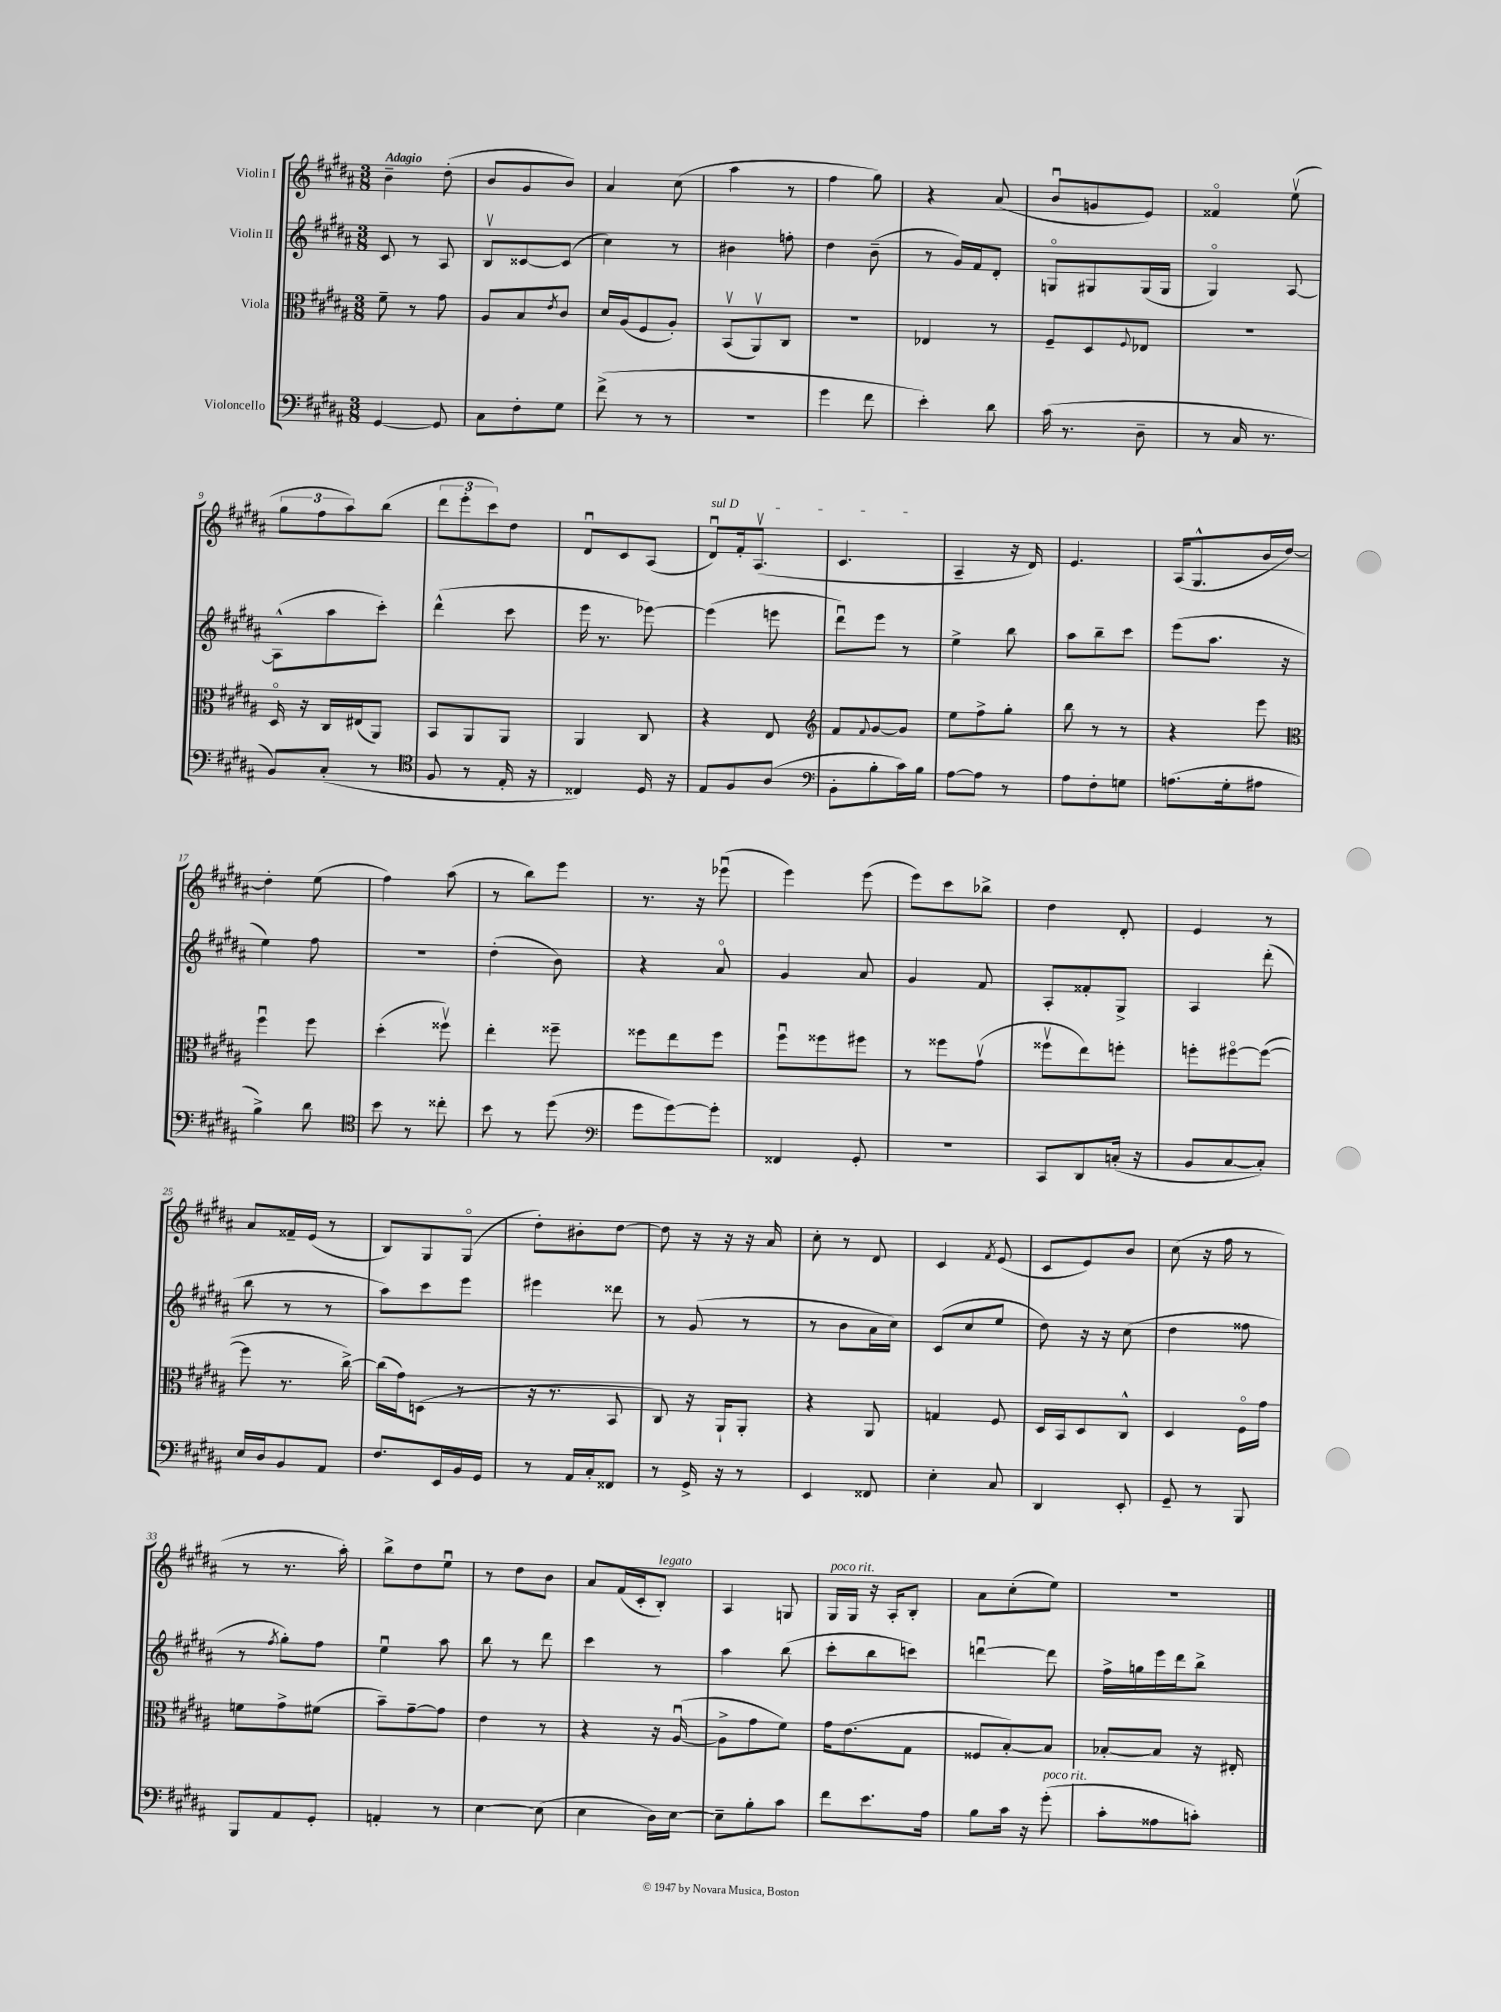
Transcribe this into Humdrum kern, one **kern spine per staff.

**kern	**kern	**kern	**kern
*staff4	*staff3	*staff2	*staff1
*clefF4	*clefC3	*clefG2	*clefG2
*k[f#c#g#d#a#]	*k[f#c#g#d#a#]	*k[f#c#g#d#a#]	*k[f#c#g#d#a#]
*M3/8	*M3/8	*M3/8	*M3/8
[4GG#/	8f#~\	8c#/	4b~\
.	8r	8r	.
8GG#/]	8g#\	8A#/	(8dd#'\
=	=	=	=
8C#\L	8A#/L	8Bv/L	8b/L
8F#'\	8B/	[8c##/	8g#/
.	8qe/	.	.
8G#\J	8c#/J	(8c##/]J	8b/J)
=	=	=	=
(8f#^\	16d#/LL	4cc#\)	4a#/
.	(16A#/J	.	.
8r	8F#/	.	.
8r	8A#'/J)	8r	(8cc#\
=	=	=	=
4.r	(8BBv/L	4b#\	4aa#\
.	8AA#v/)	.	.
.	8C#/J	8ff'\	8r
=	=	=	=
4g#\	4.r	4dd#\	4ff#\
8f#\	.	(8b~\	8gg#\)
=	=	=	=
4e'\)	4E-/	8r	4r
.	.	16g#/LL)	.
.	.	16f#/J	.
8d#\	8r	8d#'/J	(8a#/
=	=	=	=
(16c#\	8F#~/L	8Go/L	8bu/L
8.r	.	.	.
.	8D#/	8G#/	8g/
.	8qqF#/	.	.
8D#~\	8E-/J	(16G#/L	8e/J)
.	.	16G#/JJ	.
=	=	=	=
8r	4.r	4G#o/)	4f##o/
16C#/	.	.	.
8.r	.	.	.
.	.	[8A#/	(8eev\
=	=	=	=
8BB/L)	16D#o/	(8A#^^\]L	12gg#\L
.	16r	.	.
.	.	.	12ff#\
(8C#'/J	16C#/LL	8aa#\	.
.	.	.	12aa#\)
.	(16E#/J	.	.
8r	8AA#/J)	8ccc#'\J)	(8bb\J
=	=	=	=
*clefC4	*	*	*
8F#/	8BB/L	(4ddd#^^\	12ddd#\L
.	.	.	12eee'\
8r	8AA#/	.	.
.	.	.	12ccc#\)
16E'/	8AA#/J	8ccc#\	8dd#\J
16r	.	.	.
=	=	=	=
4C##/)	4AA#/	16eee\	8d#u/L
.	.	8.r	.
.	.	.	8c#/
16D#/	8C#/	[8eee-\)	(8A#/J
16r	.	.	.
=	=	=	=
8E/L	4r	(4eee-\]	8d#u/L)
8F#/	.	.	16f#'/k
.	.	.	(8.A#v/J
(8A#/J	8E/	8eee\	.
=	=	=	=
*clefF4	*clefG2	*	*
8BB'\L	8f#/L	8ddd#u\L)	4.c#/
.	8qqf#/	.	.
8B'\	[8g#/	8eee\J	.
16c#\L)	8g#/]J	8r	.
16B\JJ	.	.	.
=	=	=	=
[8A#\L	8ee\L	4ee^\	4A#~/
8A#\]J	8ff#^\	.	.
8r	8gg#'\J	8bb\	16r
.	.	.	16d#/)
=	=	=	=
8A#\L	8bb\	8aa#\L	4.e/
8F#'\	8r	8bb~\	.
8G\J	8r	8ccc#\J	.
=	=	=	=
(8.A\L	4r	(8eee\L	(16A#/LK
.	.	.	8.G#^^/
.	.	8.aa#\J	.
16G#'\k	.	.	.
8A#\J	8eee\	.	16b/L
.	.	16r	[16dd#/JJ)
=	=	=	=
*	*clefC3	*	*
4B^\)	4ff#u\	4ee\)	4dd#'\]
8d#\	8ff#\	8ff#\	(8ee\
=	=	=	=
*clefC4	*	*	*
8b\	(4dd#'\	4.r	4ff#\)
8r	.	.	.
8cc##'\	8ff##v\)	.	(8aa#\
=	=	=	=
8b\	4ee'\	(4dd#'\	8r
8r	.	.	8bb\L)
(8dd#\	8ff##~\	8b\)	8eee\J
=	=	=	=
*clefF4	*	*	*
8g#\L	8ff##\L	4r	8.r
[8g#\)	8ee\	.	.
.	.	.	16r
8g#'\]J	8ff##\J	8a#o/	(8eee-u\
=	=	=	=
4FF##/	8ff#u\L	4g#/	4eee\)
.	8ff##\	.	.
8GG#'/	8ff#\J	8a#/	(8eee\
=	=	=	=
4.r	8r	4g#/	8eee\L)
.	8ff##\L	.	8ccc#\
.	(8g#v\J	8f#/	8bb-^\J
=	=	=	=
8CC#/L	8ff##v\L	8A#'/L	4dd#\
8DD#/	8ee\)	8f##'/	.
(16C'/Jk	8ff'\J	8G#^/J	8d#'/
16r	.	.	.
=	=	=	=
8BB/L	8ff'\L	4A#/	4e/
[8C#/	[8ff#o\	.	.
8C#'/]J)	(8ff#\_J	(8ddd#'\	8r
=	=	=	=
16E/LL	8ff#\]	8bb\	8a#/L
16D#/J	.	.	.
8BB/	8.r	8r	16f##~/L
.	.	.	(16e/JJ
8AA#/J	.	8r	8r
.	[16cc#^\)	.	.
=	=	=	=
8.F#/L	(16cc#\]LL	8aa#\L)	8B/L)
.	16g#\J)	.	.
.	(8D\J	8ccc#\	8G#/
16EE/L	.	.	.
16BB/	8r	8eee\J	(8G#o/J
16GG#/JJ	.	.	.
=	=	=	=
8r	16r	4eee#\	8dd#'\L)
.	8.r	.	.
16AA#/LL	.	.	8b#'\
16C#'/J	.	.	.
8FF##/J	8BB/	8ddd##\	[8dd#\J
=	=	=	=
8r	8C#/)	8r	8dd#\]
16GG#^/	16r	(8g#/	16r
16r	16AA#`/LK	.	16r
8r	8AA#'/J	8r	16r
.	.	.	16a#/
=	=	=	=
4EE/	4r	8r	8cc#'\
.	.	8b\L	8r
8FF##/	8AA#/	16a#\L	8d#/
.	.	16cc#\JJ)	.
=	=	=	=
4E'\	4G/	(8c#/L	4c#/
.	.	8cc#/	.
.	.	.	8qf#/
8C#/	8F#/	8ee/J	(8e/
=	=	=	=
4DD#/	16D#/LL	8dd#\)	8c#/L
.	16BB/J	.	.
.	8D#/	16r	8e/)
.	.	16r	.
8EE'/	8C#^^/J	(8cc#\	8b/J
=	=	=	=
8GG#~/	4D#/	4dd#\	(8cc#\
8r	.	.	16r
.	.	.	16ff#\
8BBB/	16F#o\LL	8ff##\	8r
.	16g#\JJ	.	.
=	=	=	=
8BBB/L	8f\L	8r	8r
.	.	8qff#/	.
8AA#/	8g#^\	8gg#'\L)	8.r
8GG#'/J	(8f#\J	8ff#\J	.
.	.	.	16aa#'\)
=	=	=	=
4AA'/	8b~\L)	4eeu\	8bb^\L
.	[8g#~\	.	8dd#\
8r	8g#\]J	8aa#\	8eeu\J
=	=	=	=
[4E\	4e\	8bb\	8r
.	.	8r	8dd#\L
(8E\]	8r	8ddd#\	8b\J
=	=	=	=
4E\	4r	4ccc#\	8a#/L
.	.	.	(16f#/L
.	.	.	16c#'/J
16D#\LL)	16r	8r	8B'/J)
[16E\JJ	([16A#u/	.	.
=	=	=	=
8E~\]L	8A#^\]L	4aa#\	4A#/
8B'\	8g#\	.	.
8c#\J	8f#\J)	(8bb\	8G/
=	=	=	=
8f#\L	16g#\LK	8ccc#'\L	16G#/LL
.	(8.e\	.	16G#/JJ
8.e\	.	8bb\	16r
.	.	.	16A#'/LK
.	8G#\J	8ccc\J)	8B'/J
16A#\Jk	.	.	.
=	=	=	=
8B\L	8F##/L	[4dddu\	8a#\L
16c#\Jk	[8B'/)	.	(8cc#'\
16r	.	.	.
(8g#'\	8B/]J	8ddd\]	8ee\J)
=	=	=	=
8c#'\L	[8B-'/L	16ff#^\LL	4.r
.	.	16gg\	.
8A##\	8B-/]J	16eee\	.
.	.	16ddd#\J	.
8c'\J)	16r	8bb^\J	.
.	16E#'/	.	.
==	==	==	==
*-	*-	*-	*-
